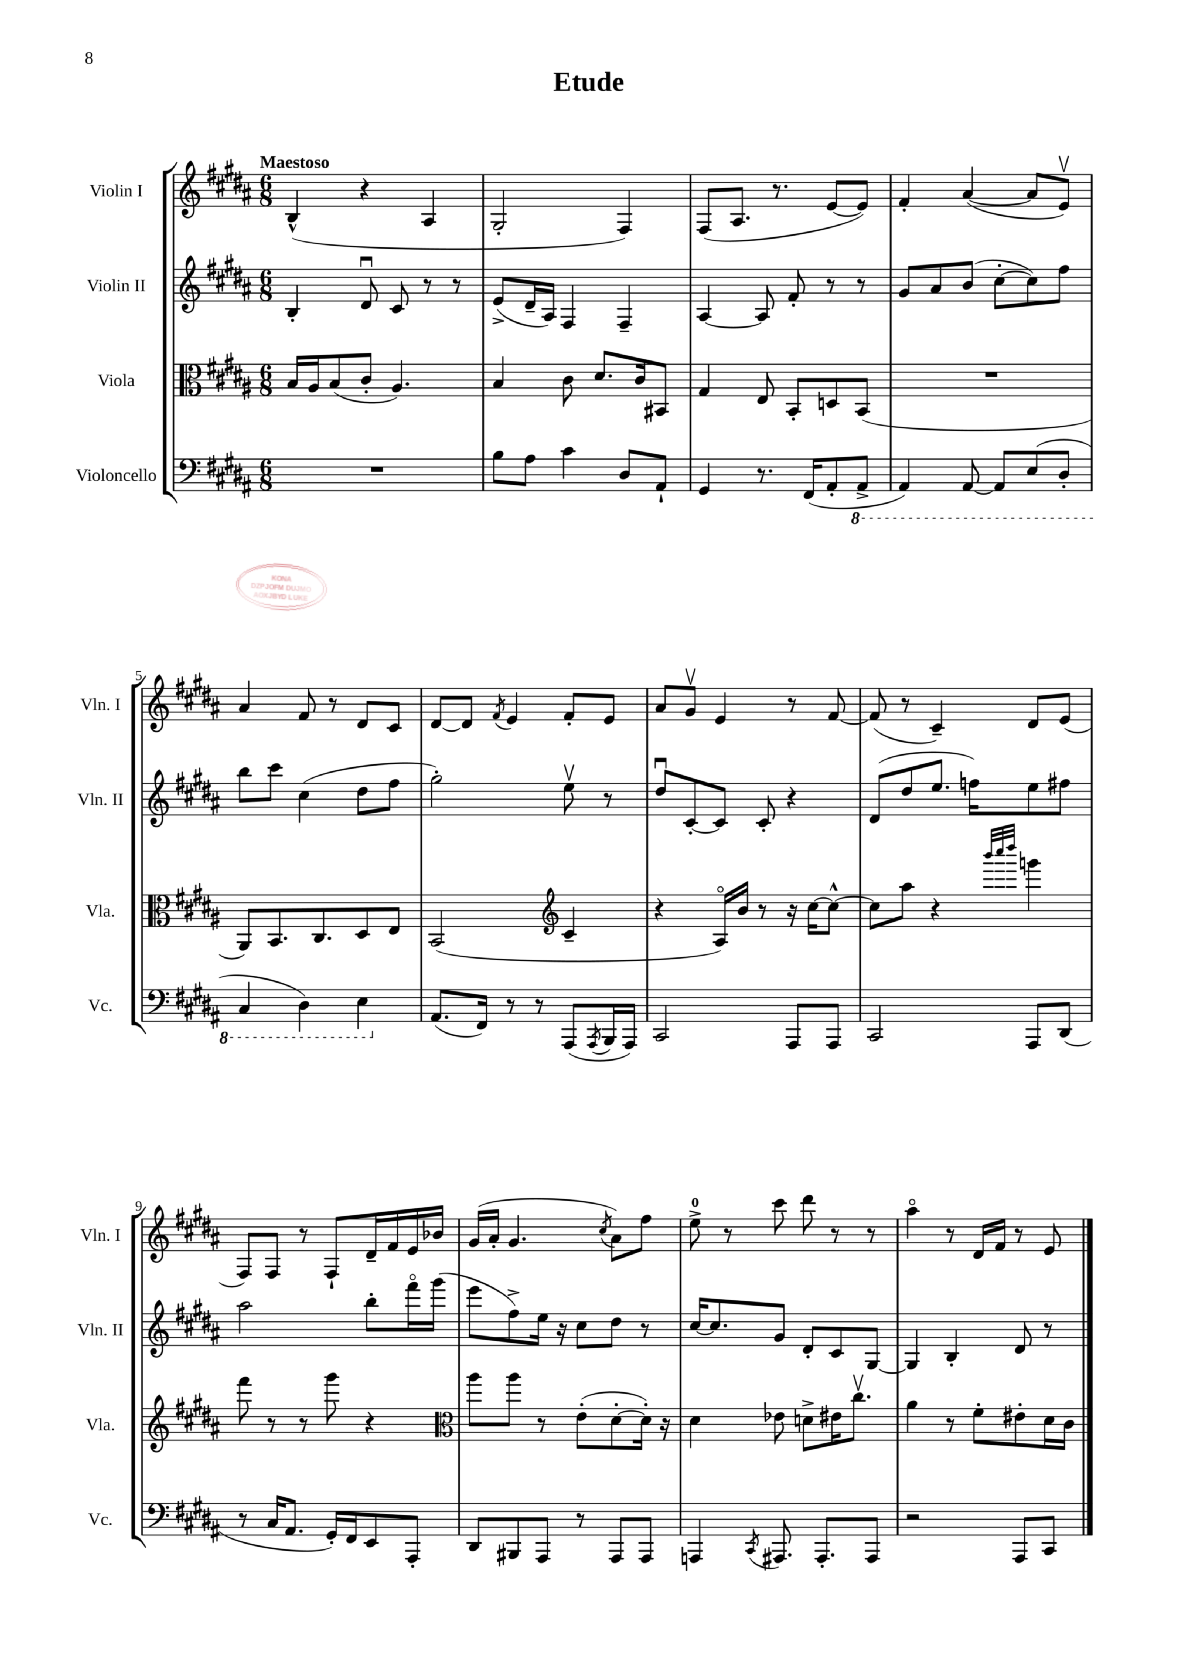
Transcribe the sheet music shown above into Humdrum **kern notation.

**kern	**kern	**kern	**kern
*staff4	*staff3	*staff2	*staff1
*clefF4	*clefC3	*clefG2	*clefG2
*k[f#c#g#d#a#]	*k[f#c#g#d#a#]	*k[f#c#g#d#a#]	*k[f#c#g#d#a#]
*M6/8	*M6/8	*M6/8	*M6/8
2.r	16B	4B'	(4B^^
.	16A#	.	.
.	(8B	.	.
.	8c#'	8d#u	4r
.	4.A#)	8c#	.
.	.	8r	4A#
.	.	8r	.
=	=	=	=
8B	4B	(8e^	2G#'
8A#	.	16d#~	.
.	.	16A#)	.
4c#	8c#	4F#	.
.	8.d#	.	.
8D#	.	4F#~	4F#)
.	16c#	.	.
8AA#`	8BB#	.	.
=	=	=	=
4GG#	4G#	[4A#	(8F#
.	.	.	8.A#
8.r	8E	8A#]	.
.	.	.	8.r
.	8BB'	8f#'	.
(16FF#	.	.	.
8AA#'	8D	8r	[8e
8AAA#^	(8BB	8r	8e])
=	=	=	=
4AAA#)	2.r	8g#	4f#'
.	.	8a#	.
[8AAA#	.	(8b	([4a#
8AAA#]	.	[8cc#'	.
(8EE	.	8cc#])	8a#]
8DD#'	.	8ff#	8ev)
=	=	=	=
4CC#	8AA#)	8bb	4a#
.	8.BB	8ccc#	.
4DD#)	.	(4cc#	8f#
.	8.C#	.	.
.	.	.	8r
4EE	8D#	8dd#	8d#
.	8E	8ff#	8c#
=	=	=	=
(8.AA#	(2BB	2gg#')	[8d#
.	.	.	8d#]
16FF#)	.	.	.
.	.	.	8qf#
8r	.	.	4e
8r	.	.	.
*	*clefG2	*	*
(8AAA#	4c#~	8eev	8f#'
8qAAA#	.	.	.
16BBB	.	8r	8e
16AAA#)	.	.	.
=	=	=	=
2CC#	4r	8dd#u	8a#
.	.	[8c#'	8g#v
.	16A#o)	8c#]	4e
.	16b	.	.
.	8r	8c#'	.
8AAA#	16r	4r	8r
.	[16cc#	.	.
8AAA#	8cc#^^_	.	[8f#
=	=	=	=
2CC#	8cc#]	(8d#	(8f#]
.	8aa#	8dd#	8r
.	4r	8.ee	4c#~)
.	.	16ff)	.
.	32qqbbb	.	.
.	32qqcccc#	.	.
.	32qqdddd#	.	.
8AAA#	4ggg	8ee	8d#
(8DD#	.	8ff#	(8e
=	=	=	=
8r	8fff#	2aa#	8F#)
16C#	8r	.	8F#
8.AA#	.	.	.
.	8r	.	8r
16GG#')	8ggg#	.	8F#`
16FF#	.	.	.
8EE	4r	8bb'	16d#~
.	.	.	16f#
8AAA#'	.	16fff#o	16e
.	.	(16ggg#	16b-
=	=	=	=
*	*clefC3	*	*
8DD#	8aa#	8eee	(16g#
.	.	.	16a#'
8BBB#	8aa#	8ff#^)	4.g#
8AAA#	8r	16ee	.
.	.	16r	.
8r	(8e'	8cc#	.
.	.	.	8qcc#
8AAA#	[8d#'	8dd#	8a#)
8AAA#	16d#'])	8r	8ff#
.	16r	.	.
=	=	=	=
4AAA	4d#	[16cc#	8ee^
.	.	8.cc#]	.
.	.	.	8r
8qCC#	.	.	.
8.AAA#	8e-	8g#	8ccc#
.	8d^	8d#'	8ddd#
8.AAA#'	.	.	.
.	16e#	8c#	8r
.	8.cc#v	.	.
8AAA#	.	[8G#	8r
=	=	=	=
2r	4a#	4G#]	4aa#o
.	8r	4B'	8r
.	8f#'	.	16d#
.	.	.	16f#
8AAA#	8e#'	8d#	8r
8CC#	16d#	8r	8e
.	16c#	.	.
==	==	==	==
*-	*-	*-	*-
